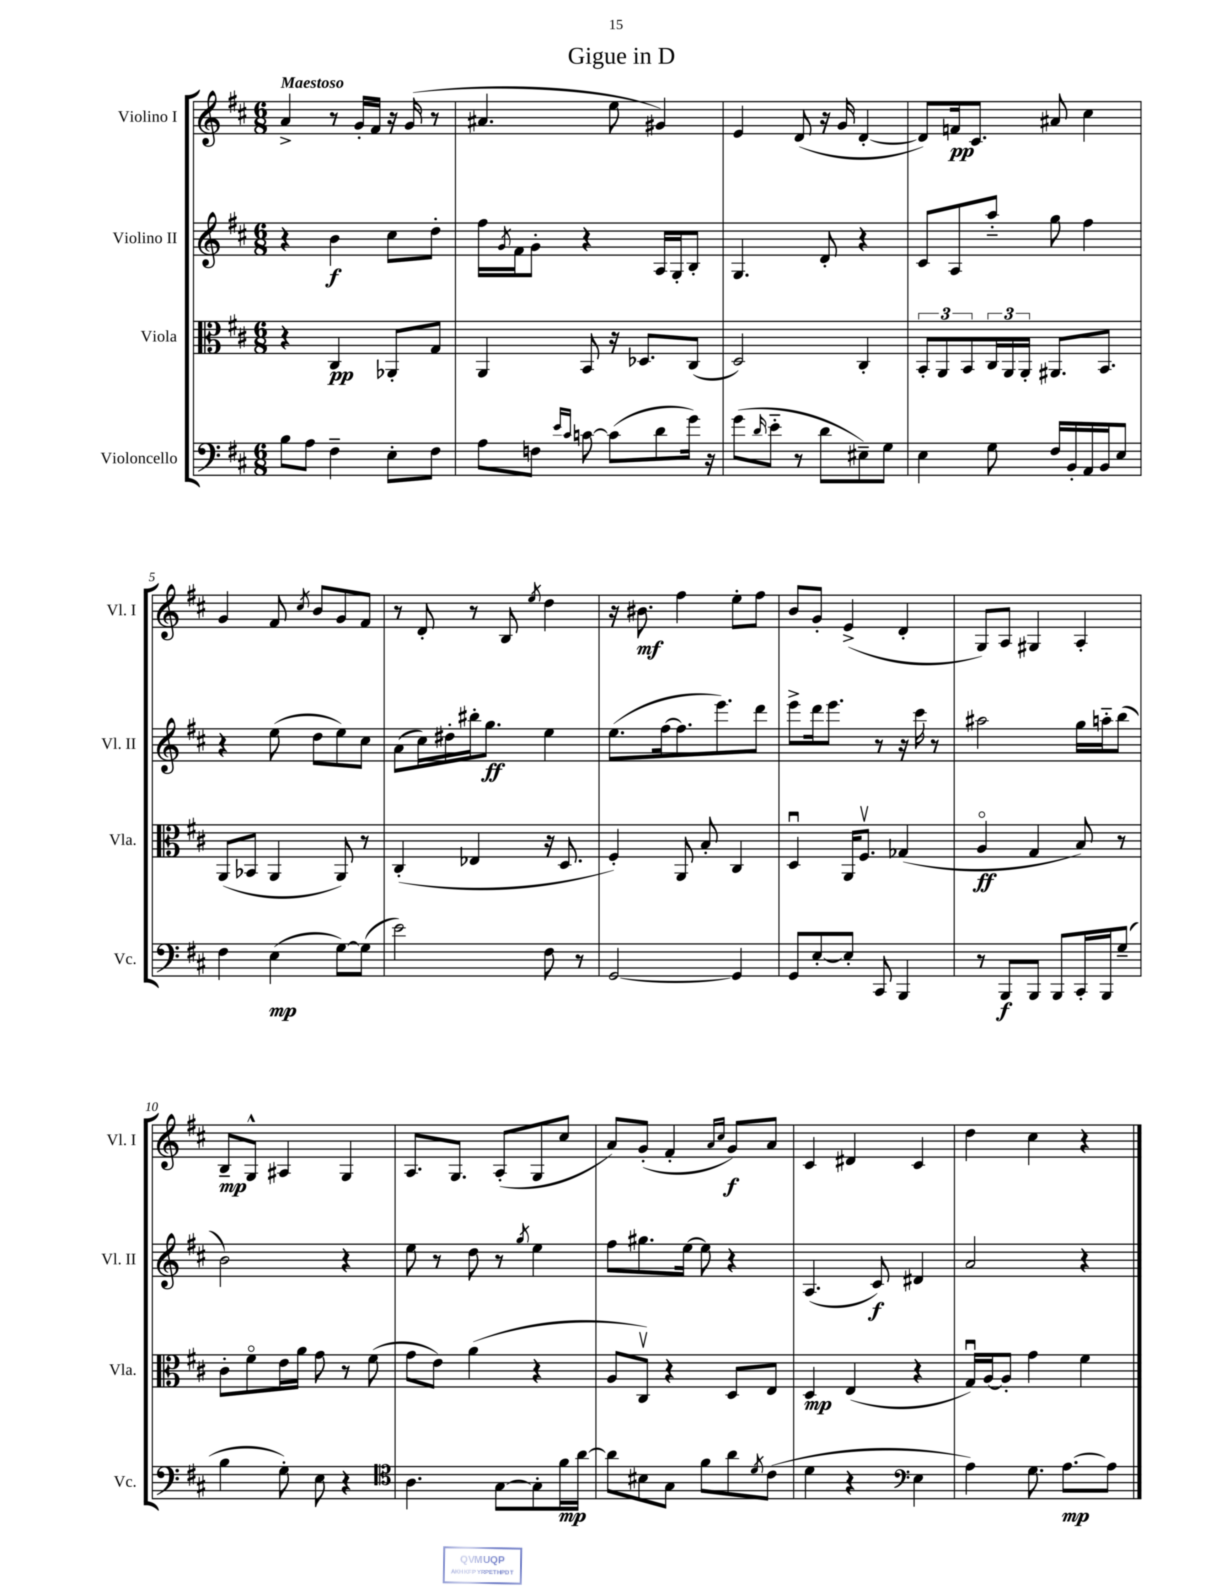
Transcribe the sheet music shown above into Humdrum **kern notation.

**kern	**kern	**kern	**kern
*staff4	*staff3	*staff2	*staff1
*clefF4	*clefC3	*clefG2	*clefG2
*k[f#c#]	*k[f#c#]	*k[f#c#]	*k[f#c#]
*M6/8	*M6/8	*M6/8	*M6/8
8B	4r	4r	4a^
8A	.	.	.
4F#~	4C#	4b	8r
.	.	.	16g'
.	.	.	16f#
8E'	8AA-'	8cc#	16r
.	.	.	(16g
8F#	8G	8dd'	8r
=	=	=	=
8A	4AA	16ff#	4.a#
.	.	8qg	.
.	.	16f#	.
8F	.	8g'	.
16qqe	.	.	.
16qqc#	.	.	.
[8c	8BB	4r	.
(8c]	16r	.	8ee
.	8.D-	.	.
8d	.	16A	4g#)
.	.	16G'	.
16g)	(8C#	8B'	.
16r	.	.	.
=	=	=	=
(8g	2D)	4.G	4e
16qqd	.	.	.
8e'~	.	.	.
8r	.	.	(8d
8d	.	8d'	16r
.	.	.	16g
8E#~)	4C#'	4r	[4d'
8G	.	.	.
=	=	=	=
4E	12BB'	8c#	8d])
.	12AA	.	.
.	.	8A	16f
.	12BB	.	.
.	.	.	8.c#
8G	24C#	8aa'~	.
.	24AA	.	.
.	24AA'	.	.
16F#	8.AA#	8gg	8a#
16BB'	.	.	.
16AA	.	4ff#	4cc#
16BB	8.BB	.	.
8E	.	.	.
=	=	=	=
4F#	(8AA	4r	4g
.	8BB-	.	.
(4E	4AA	(8ee	8f#
.	.	.	8qcc#
.	.	8dd	8b
[8G)	8AA)	8ee)	8g
(8G]	8r	8cc#	8f#
=	=	=	=
2e)	(4C#'	(8a	8r
.	.	16cc#)	8d'
.	.	16dd#'	.
.	4E-	16bb#'	8r
.	.	8.gg	.
.	.	.	8B
.	.	.	8qee
8F#	16r	4ee	4dd
.	8.D	.	.
8r	.	.	.
=	=	=	=
[2GG	4F#')	(8.ee	16r
.	.	.	8.b#
.	.	[16ff#	.
.	8AA	8.ff#]	4ff#
.	8B'	.	.
.	.	8.eee)	.
4GG]	4C#	.	8ee'
.	.	8ddd	8ff#
=	=	=	=
8GG	4Du	8eee^	8b
[8E'	.	16ddd	8g'
.	.	8.eee	.
8E']	16AA	.	(4e^
.	8.F#v	.	.
8CC#	.	8r	.
4BBB	(4G-	16r	4d'
.	.	16ccc#	.
.	.	8r	.
=	=	=	=
8r	4Ao	2aa#	8G)
8BBB	.	.	8A
8BBB	4G	.	4G#
8BBB	.	.	.
16CC#'	8B)	16gg	4A'
16BBB	.	16aa'~	.
(8G~	8r	(8bb	.
=	=	=	=
4B	8c#'	2b)	8B~
.	8f#o	.	8G^^
8G')	16e	.	4A#
.	16a	.	.
8E	8g	.	.
4r	8r	4r	4G
.	(8f#	.	.
=	=	=	=
*clefC4	*	*	*
4.A	8g	8ee	8.A
.	8e)	8r	.
.	.	.	8.G
.	(4a	8dd	.
[8G	.	8r	(8A'
.	.	8qgg	.
8G']	4r	4ee	8G
16f#	.	.	8cc#
[16a	.	.	.
=	=	=	=
8a]	8A	8ff#	8a)
8B#	8C#v)	8.gg#	(8g'
8G	4r	.	4f#'
.	.	[16ee	.
8f#	.	8ee]	.
.	.	.	16qqa
.	.	.	16qqcc#
8a	8D	4r	8g)
8qd	.	.	.
(8c#	8E	.	8a
=	=	=	=
4d	4D	(4.A	4c#
4r	(4E	.	4d#
.	.	8c#)	.
*clefF4	*	*	*
4E	4r	4d#	4c#
=	=	=	=
4A)	16Gu)	2a	4dd
.	[16A	.	.
.	8A']	.	.
8.G	4g	.	4cc#
[8.A	.	.	.
.	4f#	4r	4r
8A]	.	.	.
==	==	==	==
*-	*-	*-	*-
